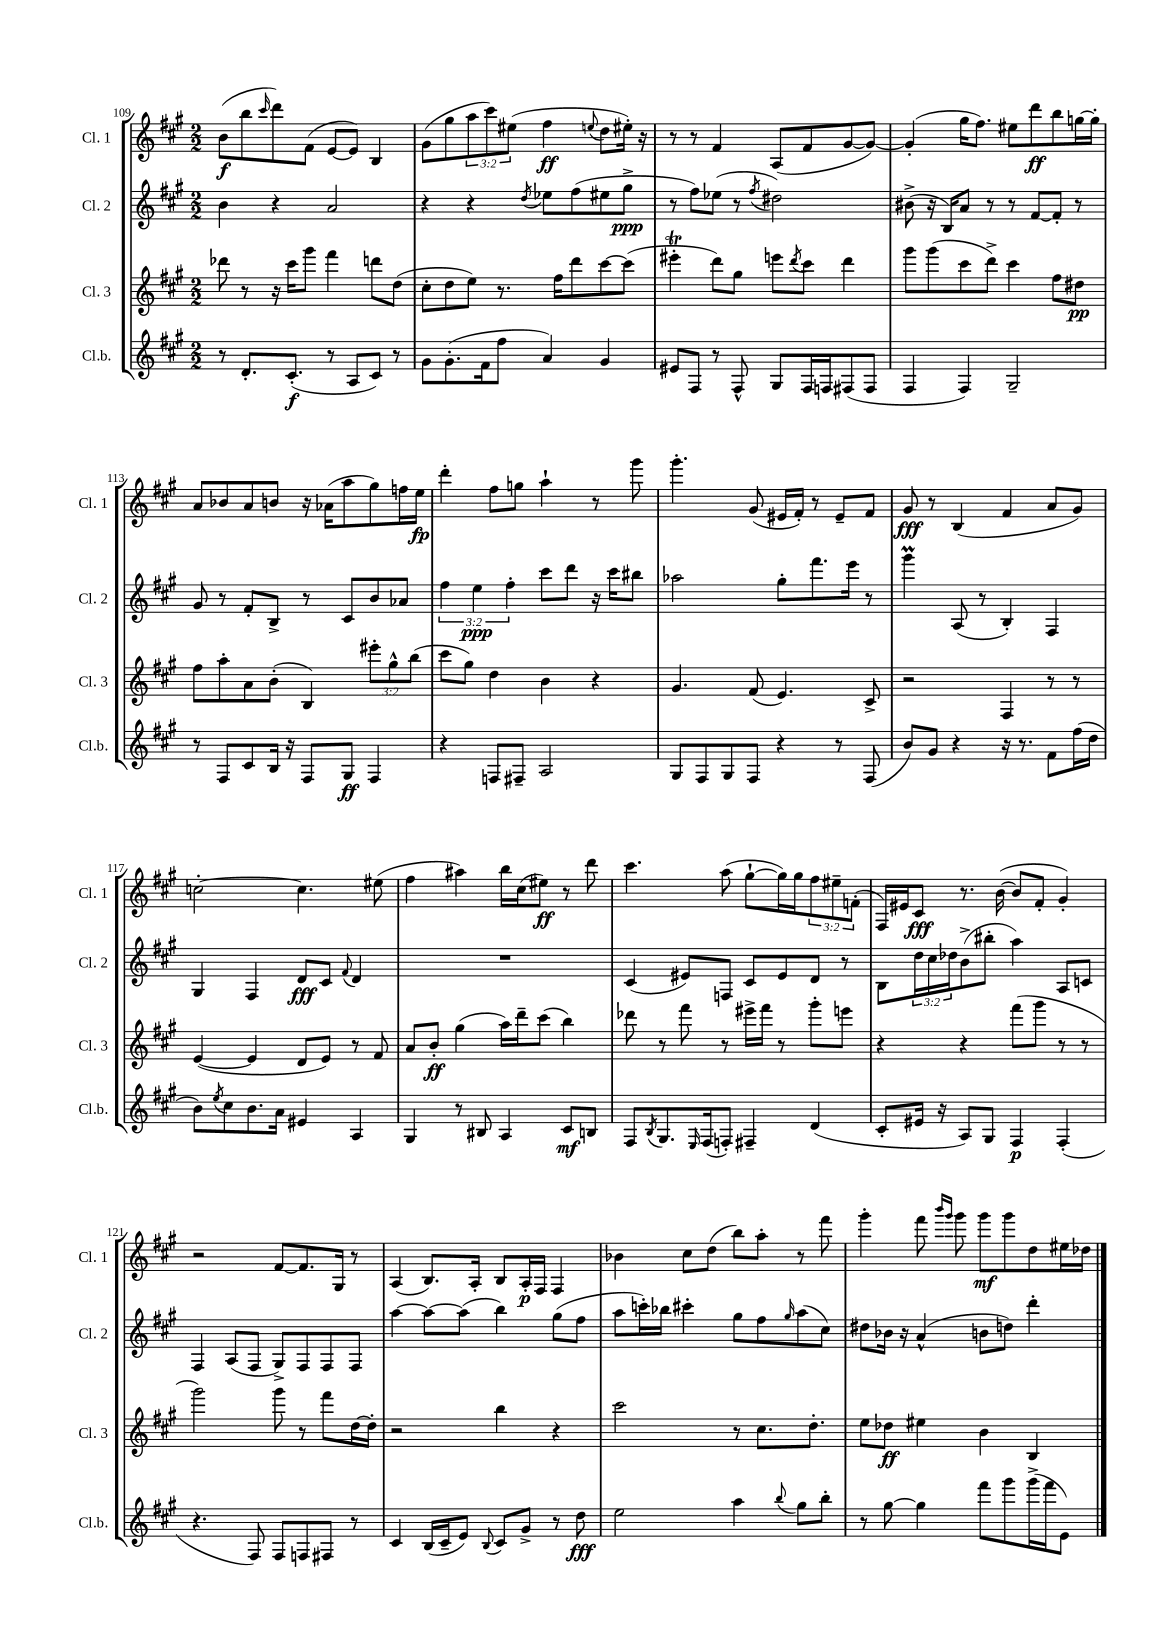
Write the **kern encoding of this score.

**kern	**kern	**kern	**kern
*staff4	*staff3	*staff2	*staff1
*clefG2	*clefG2	*clefG2	*clefG2
*k[f#c#g#]	*k[f#c#g#]	*k[f#c#g#]	*k[f#c#g#]
*M2/2	*M2/2	*M2/2	*M2/2
8r	8ddd-	4b	(8b
8.d'	8r	.	8bb
.	.	.	16qqccc#
.	16r	4r	8ddd)
(8.c#'	16ccc#	.	.
.	8ggg#	.	(8f#
8r	4fff#	2a	[8e
8A	.	.	8e])
8c#)	8ddd	.	4B
8r	(8dd	.	.
=	=	=	=
8g#	8cc#'	4r	(8g#
(8.g#'	8dd	.	8gg#
.	8ee)	4r	12aa
16f#	.	.	.
.	.	.	12ccc#)
8ff#	8.r	.	.
.	.	.	(12ee#
.	.	8qdd	.
4a)	.	8ee-	4ff#
.	16ff#	.	.
.	8ddd	(8ff#	.
.	.	.	8qqee
4g#	[8ccc#	8ee#	8dd
.	(8ccc#]	8gg#^	16ee#')
.	.	.	16r
=	=	=	=
8e#	4eee#'	8r	8r
8F#	.	8ff#)	8r
8r	8ddd)	(8ee-	4f#
8F#^^	8gg#	8r	.
.	.	8qff#	.
8G#	8eee	2dd#)	(8A
.	8qddd	.	.
16F#	8ccc#	.	8f#
16F	.	.	.
(8F#	4ddd	.	[8g#
8F#	.	.	8g#_)
=	=	=	=
4F#	8ggg#	(8b#^	(4g#']
.	(8ggg#	16r	.
.	.	16B)	.
4F#)	8ccc#	8a	16gg#
.	.	.	8.ff#)
.	8ddd^)	8r	.
2G#~	4ccc#	8r	8ee#
.	.	[8f#	8ddd
.	8ff#	8f#']	8bb
.	8dd#	8r	[16gg
.	.	.	16gg']
=	=	=	=
8r	8ff#	8g#	8a
8F#	8aa'	8r	8b-
8c#	8a	8f#'	8a
16B	(8b'	8B^	8b
16r	.	.	.
8F#	4B)	8r	16r
.	.	.	(16a-
8G#	.	8c#	8aa
4F#	12eee#'	8b	8gg#)
.	12gg#^^	.	.
.	.	8a-	16ff
.	(12bb	.	.
.	.	.	16ee
=	=	=	=
4r	8ccc#	6ff#	4ddd'
.	8gg#)	.	.
.	.	6ee	.
8F	4dd	.	8ff#
.	.	6ff#'	.
8F#~	.	.	8gg
2A	4b	8ccc#	4aa`
.	.	8ddd	.
.	4r	16r	8r
.	.	16ccc#	.
.	.	8bb#	8ggg#
=	=	=	=
8G#	4.g#	2aa-	4.ggg#'
8F#	.	.	.
8G#	.	.	.
8F#	(8f#	.	(8g#
4r	4.e)	8gg#'	16e#
.	.	.	16f#')
.	.	8.fff#	8r
8r	.	.	8e#~
.	.	16eee	.
(8F#	8c#^	8r	8f#
=	=	=	=
8b)	2r	4ggg#	8g#
8g#	.	.	8r
4r	.	(8A	(4B
.	.	8r	.
16r	4F#	4B')	4f#
8.r	.	.	.
8f#	8r	4F#	8a
(16ff#	8r	.	8g#)
16dd	.	.	.
=	=	=	=
8b)	([4e	4G#	[2cc'
8qee	.	.	.
8cc#	.	.	.
8.b	4e]	4F#	.
16a	.	.	.
4e#	8d	8d	4.cc]
.	8e)	8c#	.
.	.	8qqf#	.
4A	8r	4d	.
.	8f#	.	(8ee#
=	=	=	=
4G#	8a	1r	4ff#
.	8b'	.	.
8r	(4gg#	.	4aa#)
8B#	.	.	.
4A	16aa)	.	16bb
.	16ddd~	.	(16cc#
.	(8ccc#	.	8ee#)
8c#	4bb)	.	8r
8B	.	.	8ddd
=	=	=	=
8F#	8ddd-	(4c#	4.ccc#
8qB	.	.	.
8.G#	8r	.	.
.	8fff#	8e#)	.
16qqE	.	.	.
(16F#	.	.	.
8F')	8r	8F	(8aa
4F#~	16eee#^	8c#	[8gg#`
.	16fff#	.	.
.	8r	8e#	16gg#])
.	.	.	16gg#
(4d	8ggg#'	8d	12ff#
.	.	.	12ee#~
.	8eee	8r	.
.	.	.	(12f'
=	=	=	=
8c#'	4r	8B	16F#)
.	.	.	16e#
16e#	.	24dd	8c#
.	.	24cc#	.
16r	.	.	.
.	.	24dd-	.
8A)	4r	(8b^	8.r
8G#	.	8bb#'	.
.	.	.	([16b
4F#	(8fff#	4aa)	8b]
.	8ggg#	.	8f#'
(4F#'	8r	8A	4g#')
.	8r	8c	.
=	=	=	=
4.r	2ggg#)	4F#	2r
.	.	(8A	.
8F#)	.	8F#	.
8F#	8ggg#	8G#^)	[8f#
8F	8r	8F#	8.f#]
8F#	8fff#	8F#	.
.	.	.	16G#
8r	[16dd	8F#	8r
.	16dd']	.	.
=	=	=	=
4c#	2r	[4aa	(4A
(16B	.	8aa_	8.B)
16c#~	.	.	.
8e)	.	(8aa]	.
.	.	.	16A'
8qqB	.	.	.
8c#	4bb	4bb)	8B
8g#^	.	.	16A'
.	.	.	16F#
8r	4r	(8gg#	4F#
8dd	.	8ff#	.
=	=	=	=
2ee	2ccc#	8aa	4b-
.	.	16ccc')	.
.	.	16bb-	.
.	.	4ccc#'	8cc#
.	.	.	(8dd
4aa	8r	8gg#	8bb)
.	8.cc#	8ff#	8aa'
8qqbb	.	16qqgg#	.
8gg#	.	(8aa	8r
.	8.dd'	.	.
8bb'	.	8cc#)	8fff#
=	=	=	=
8r	8ee	8dd#	4ggg#'
[8gg#	8dd-	16b-	.
.	.	16r	.
4gg#]	4ee#	(4a^^	8fff#
.	.	.	16qqbbb
.	.	.	16qqggg#
.	.	.	8ggg#
8fff#	4b	8b	8ggg#
8ggg#	.	8dd)	8ggg#
(16ggg#^	4B	4ddd'	8dd
16fff#	.	.	.
8e)	.	.	16ee#
.	.	.	16dd-
==	==	==	==
*-	*-	*-	*-
